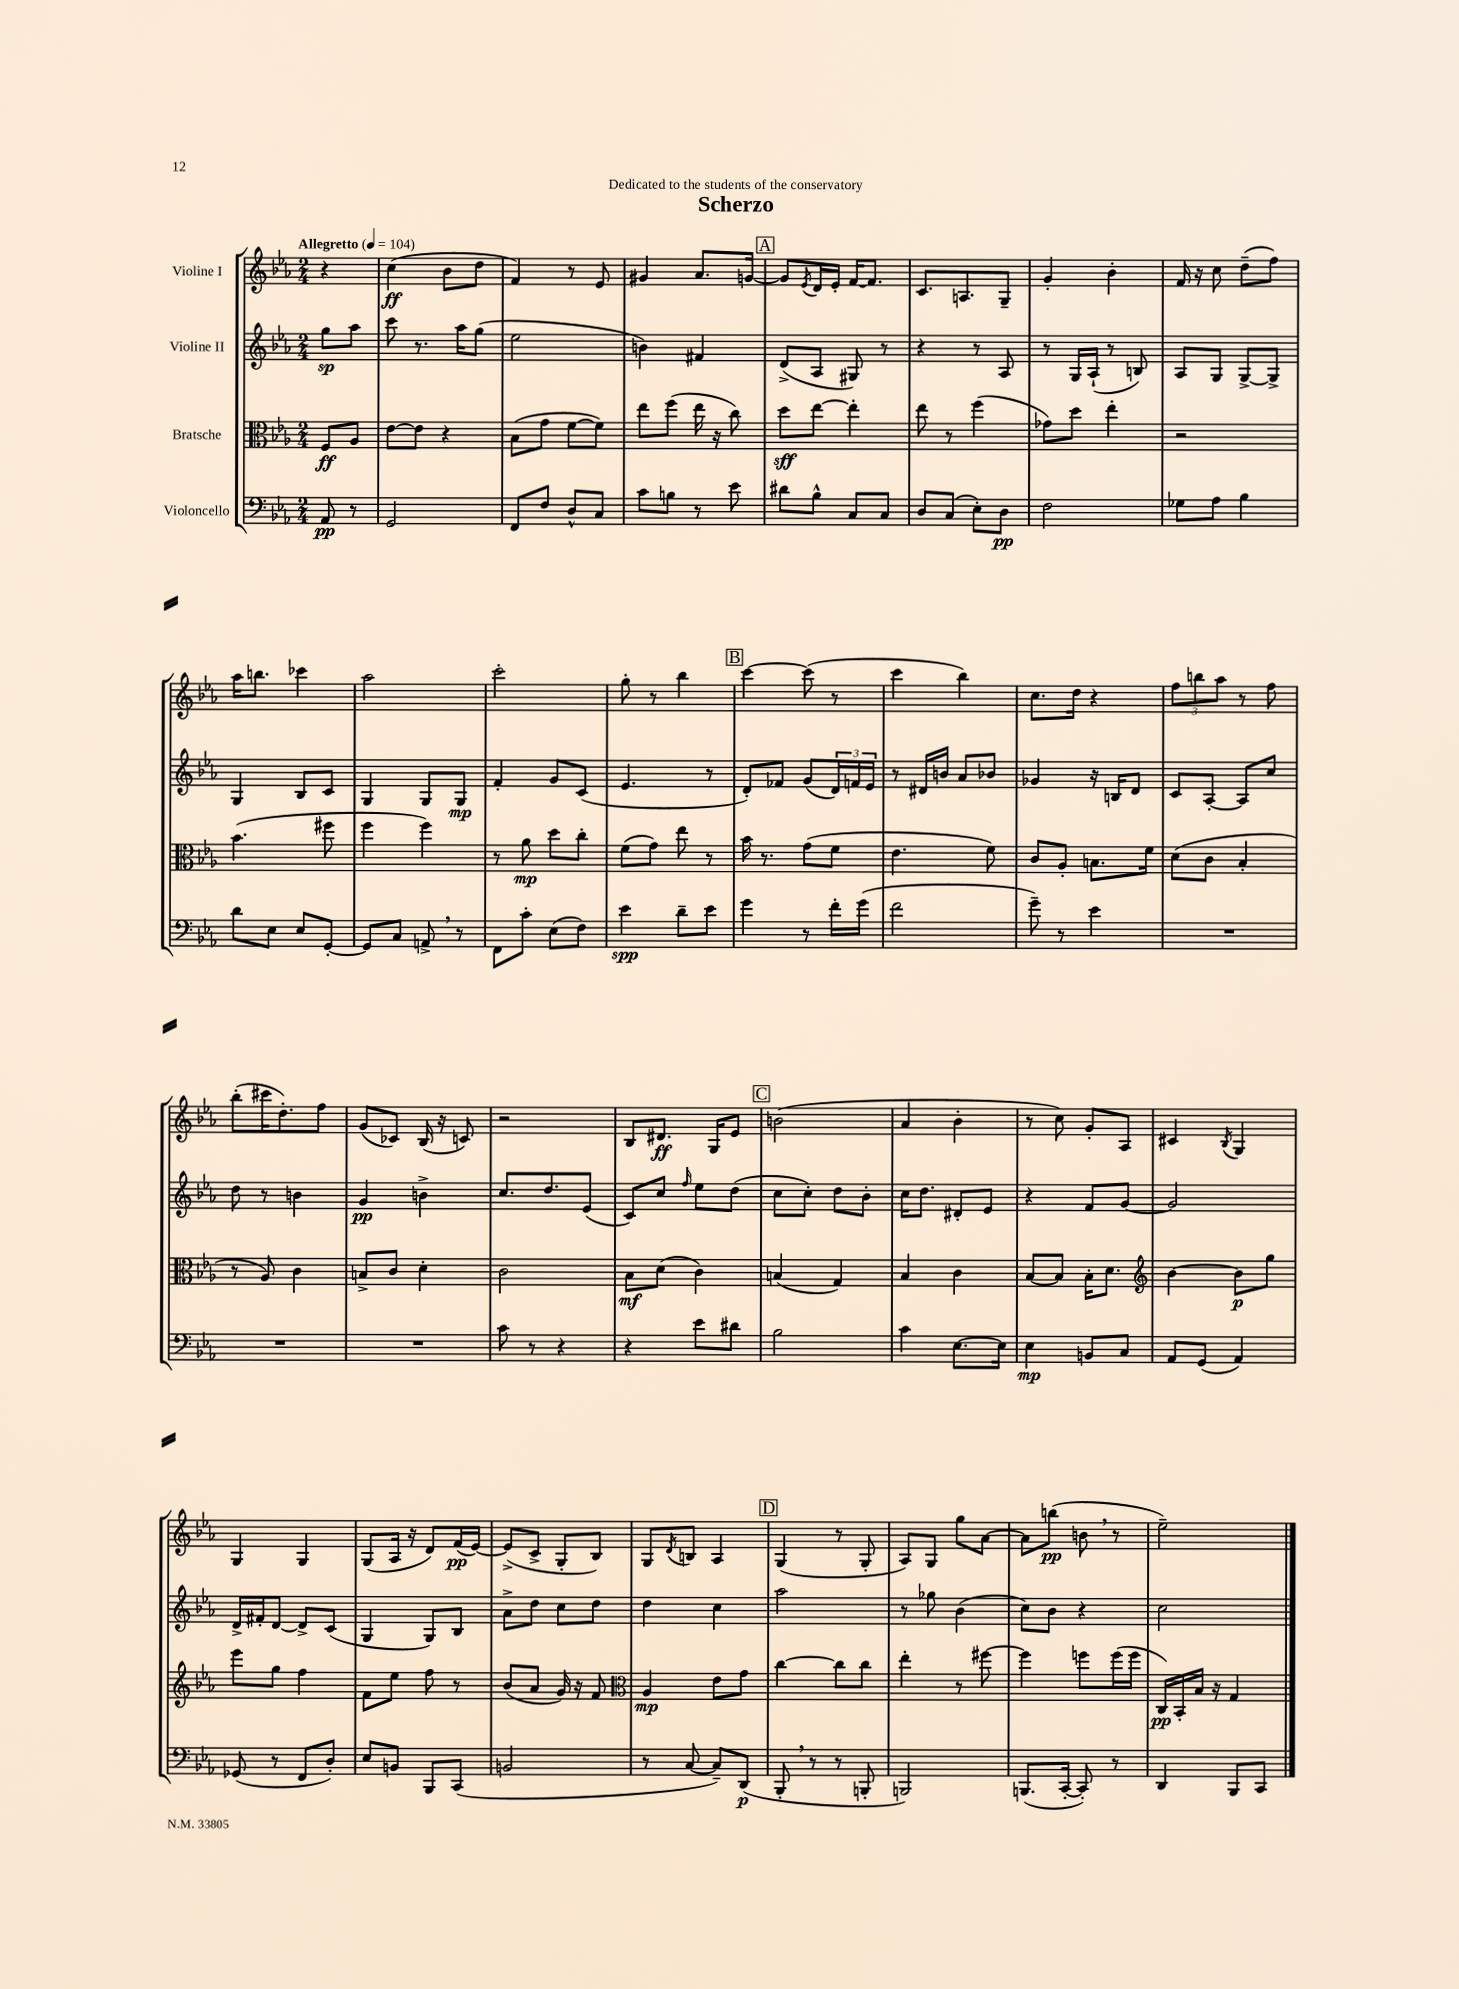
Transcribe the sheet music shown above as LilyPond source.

\header { title = "Scherzo" dedication = "Dedicated to the students of the conservatory" }
<<
\new StaffGroup <<
\new Staff = "s0" \with { instrumentName = "Violine I" } {
    \clef treble \key ees \major \numericTimeSignature \time 2/4 \partial 4 \tempo "Allegretto" 4 = 104
    r4 |
    c''4\ff( bes'8 d''8 |
    f'4) r8 ees'8 |
    gis'4 aes'8. g'16~ |
    \mark \markup { \box "A" } g'8 \acciaccatura { ees'8 } d'16 ees'16-. f'16~ f'8. |
    c'8. a8. g8-- |
    g'4-. bes'4-. |
    f'16 r16 c''8 d''8--( f''8) |
    aes''16 b''8. ces'''4 |
    aes''2 |
    c'''2-. |
    g''8-. r8 bes''4 |
    \mark \markup { \box "B" } c'''4~ c'''8( r8 |
    c'''4 bes''4) |
    c''8. d''16 r4 |
    \tuplet 3/2 { f''8 b''8 aes''8 } r8 f''8 |
    bes''8-.( cis'''16 d''8.-.) f''8 |
    g'8( ces'8) bes16( r16 c'8) |
    r2 |
    bes8 dis'8.\ff g16 ees'8 |
    \mark \markup { \box "C" } b'2( |
    aes'4 bes'4-. |
    r8 c''8) g'8-. aes8 |
    cis'4 \acciaccatura { bes8 } g4 |
    g4 g4 |
    g8( aes16 r16 d'8) f'16\pp( ees'16~) |
    ees'8->( c'8-> g8-. bes8) |
    g8 \acciaccatura { d'8 } b8 aes4 |
    \mark \markup { \box "D" } g4( r8 g8-. |
    aes8) g8 g''8 aes'8~ |
    aes'8 b''8\pp( b'8 \breathe r8 |
    ees''2--) \bar "|." |
}
\new Staff = "s1" \with { instrumentName = "Violine II" } {
    \clef treble \key ees \major \numericTimeSignature \time 2/4 \partial 4
    g''8\sp aes''8 |
    c'''8 r8. aes''16 g''8( |
    ees''2 |
    b'4) fis'4 |
    \mark \markup { \box "A" } d'8->( aes8 gis8) r8 |
    r4 r8 aes8 |
    r8 g16 aes16-!( r8 b8) |
    aes8 g8 g8~-> g8-> |
    g4 bes8 c'8 |
    g4 g8 g8\mp |
    f'4-. g'8 c'8( |
    ees'4. r8 |
    \mark \markup { \box "B" } d'8-.) fes'8 g'8( \tuplet 3/2 { d'16) f'16 ees'16 } |
    r8 dis'16 b'16 aes'8 bes'8 |
    ges'4 r16 b16 d'8 |
    c'8 aes8~-. aes8 c''8 |
    d''8 r8 b'4 |
    g'4\pp b'4-> |
    c''8. d''8. ees'8( |
    c'8) c''8 \grace { f''16 } ees''8 d''8( |
    \mark \markup { \box "C" } c''8 c''8-.) d''8 bes'8-. |
    c''16 d''8. dis'8-. ees'8 |
    r4 f'8 g'8~ |
    g'2 |
    d'16-> fis'16-. d'8~ d'8-> c'8( |
    g4 g8) bes8 |
    aes'8-> d''8 c''8 d''8 |
    d''4 c''4 |
    \mark \markup { \box "D" } aes''2 |
    r8 ges''8 bes'4( |
    c''8) bes'8 r4 |
    c''2 \bar "|." |
}
\new Staff = "s2" \with { instrumentName = "Bratsche" } {
    \clef alto \key ees \major \numericTimeSignature \time 2/4 \partial 4
    f8\ff aes8 |
    ees'8~ ees'8 r4 |
    bes8( g'8 f'8~ f'8) |
    ees''8 f''8( ees''16 r16 c''8) |
    \mark \markup { \box "A" } d''8\sff ees''8~ ees''4-. |
    ees''8 r8 f''4( |
    ges'8) d''8 ees''4-. |
    r2 |
    bes'4.( fis''8 |
    f''4 f''4) |
    r8 aes'8\mp d''8 c''8-. |
    f'8( g'8) ees''8 r8 |
    \mark \markup { \box "B" } bes'16 r8. g'8( f'8 |
    ees'4. f'8) |
    c'8 aes8-. b8. f'16 |
    d'8( c'8 bes4-. |
    r8 aes8) c'4 |
    b8-> c'8 d'4-. |
    c'2 |
    bes8\mf d'8( c'4) |
    \mark \markup { \box "C" } b4( g4) |
    bes4 c'4 |
    bes8~ bes8 bes16-. d'8. |
    \clef treble bes'4~ bes'8\p g''8 |
    ees'''8 g''8 f''4 |
    f'8 ees''8 f''8 r8 |
    bes'8( aes'8 g'16) r16 f'8 |
    \clef alto aes4\mp ees'8 g'8 |
    \mark \markup { \box "D" } c''4~ c''8 c''8 |
    ees''4-. r8 fis''8~ |
    fis''4 f''8 f''16( f''16 |
    c16\pp) bes,16-. bes16 r16 g4 \bar "|." |
}
\new Staff = "s3" \with { instrumentName = "Violoncello" } {
    \clef bass \key ees \major \numericTimeSignature \time 2/4 \partial 4
    aes,8\pp r8 |
    g,2 |
    f,8 f8 d8-^ c8 |
    c'8 b8 r8 ees'8 |
    \mark \markup { \box "A" } dis'8 bes8-^ c8 c8 |
    d8 c8( ees8-.) d8\pp |
    f2 |
    ges8 aes8 bes4 |
    d'8 ees8 ees8 g,8~-. |
    g,8 c8 a,8-> \breathe r8 |
    f,8 c'8-. ees8( f8) |
    ees'4\spp d'8-- ees'8 |
    \mark \markup { \box "B" } g'4 r8 f'16-. g'16( |
    f'2 |
    g'8--) r8 ees'4 |
    R2 |
    R2 |
    R2 |
    c'8 r8 r4 |
    r4 ees'8 dis'8 |
    \mark \markup { \box "C" } bes2 |
    c'4 ees8.~ ees16 |
    ees4\mp b,8 c8 |
    aes,8 g,8( aes,4) |
    ges,8( r8 f,8 d8-.) |
    ees8 b,8 bes,,8 c,8( |
    b,2 |
    r8 c8~ c8--) d,8\p( |
    \mark \markup { \box "D" } bes,,8-. \breathe r8 r8 b,,8-. |
    b,,2) |
    b,,8.( c,16~-. c,8-.) r8 |
    d,4 bes,,8 c,8 \bar "|." |
}
>>
>>
\layout { \context { \Score \remove "Bar_number_engraver" } }
